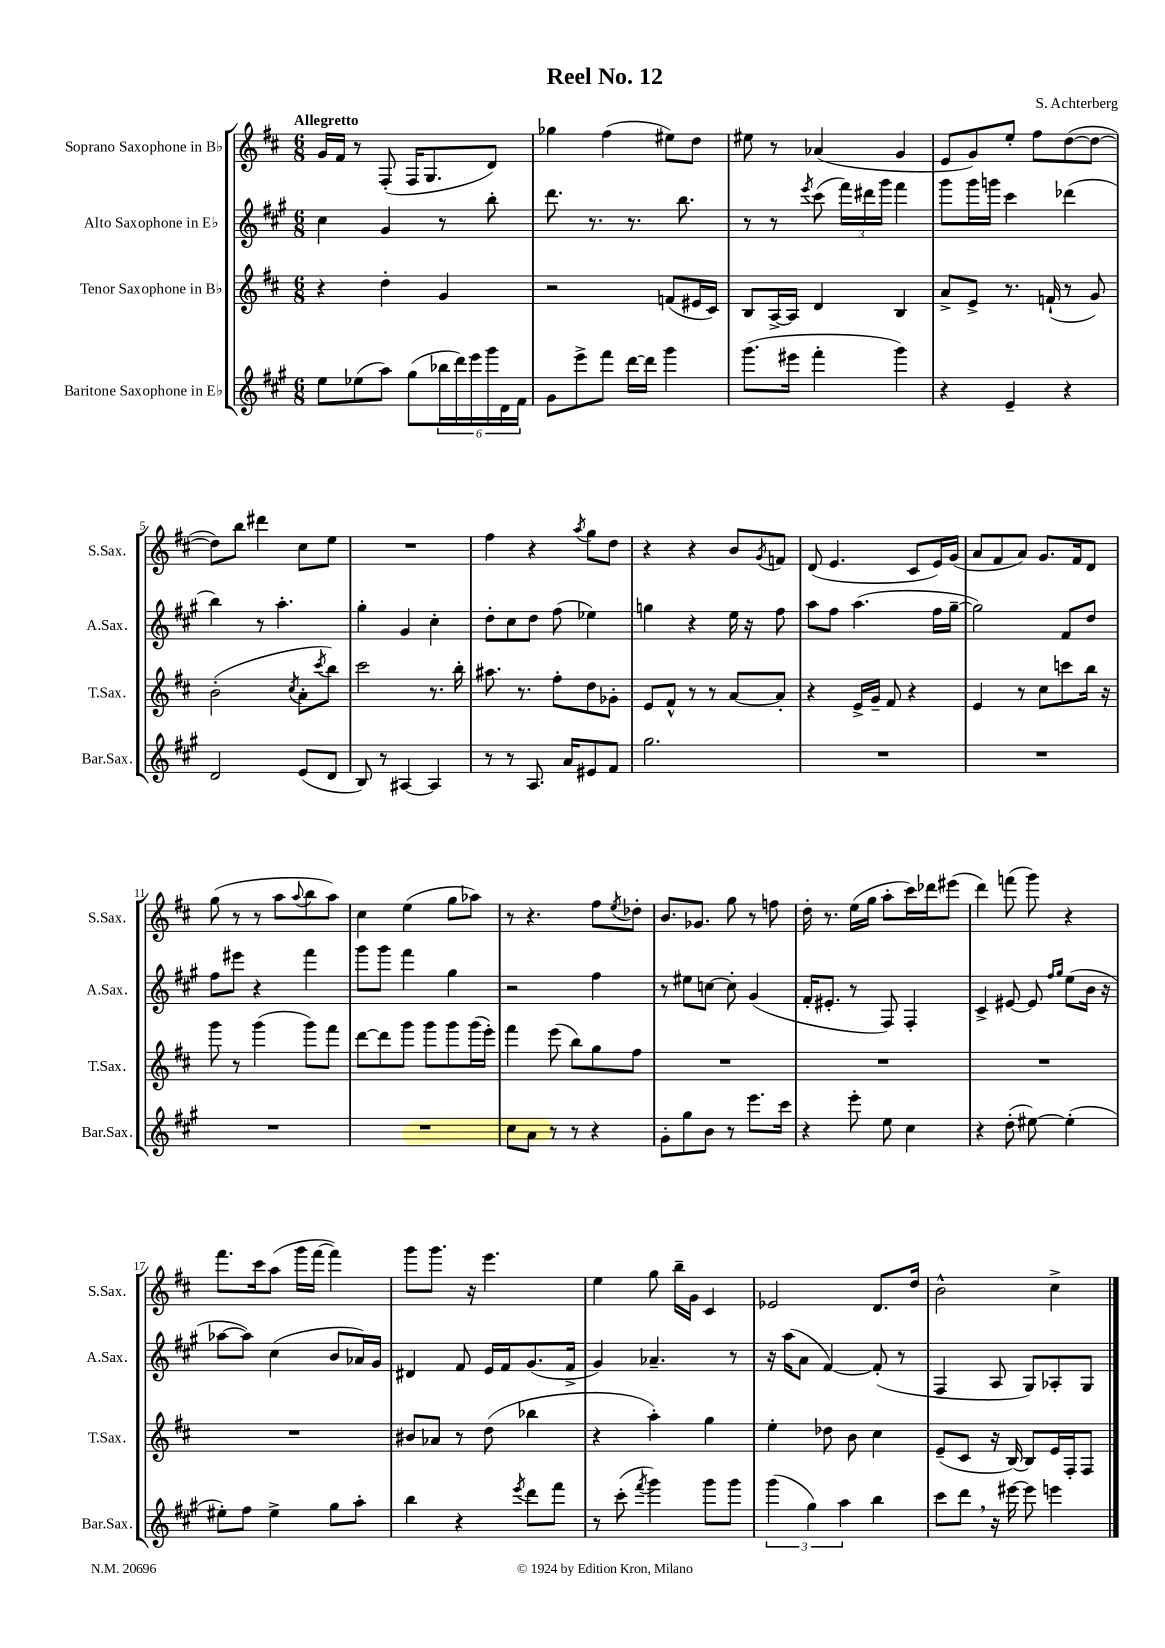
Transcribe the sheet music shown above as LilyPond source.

\header { title = "Reel No. 12" composer = "S. Achterberg" }
<<
\new StaffGroup <<
\new Staff = "s0" \with { instrumentName = "Soprano Saxophone in Bb" shortInstrumentName = "S.Sax." } {
    \clef treble \key d \major \numericTimeSignature \time 6/8 \tempo "Allegretto"
    g'16 fis'16 r8 fis8-.( fis16 g8. d'8) |
    ges''4 fis''4( eis''8) d''8 |
    eis''8 r8 aes'4( g'4 |
    e'8 g'8) e''8-. fis''8 d''8~( d''8~ |
    d''8) b''8 dis'''4 cis''8 e''8 |
    R2. |
    fis''4 r4 \acciaccatura { a''8 } g''8 d''8 |
    r4 r4 b'8 \acciaccatura { g'8 } f'8 |
    d'8( e'4. cis'8 e'16) g'16( |
    a'8 fis'8 a'8) g'8. fis'16 d'8 |
    g''8( r8 r8 a''8 \appoggiatura { a''8 } b''8 a''8) |
    cis''4 e''4( g''8 aes''8) |
    r8 r4. fis''8 \acciaccatura { e''8 } des''8-. |
    b'8. ges'8. g''8 r8 f''8 |
    d''16-. r8. e''16( g''16 a''8-. cis'''16) des'''16 eis'''8( |
    d'''4) f'''8( g'''8) r4 |
    fis'''8. cis'''16 a''8( g'''16 fis'''16~ fis'''4) |
    g'''8 g'''8. r16 e'''4. |
    e''4 g''8 b''16-- g'16 cis'4 |
    ees'2 d'8. d''16 |
    b'2-^ cis''4-> \bar "|." |
}
\new Staff = "s1" \with { instrumentName = "Alto Saxophone in Eb" shortInstrumentName = "A.Sax." } {
    \clef treble \key a \major \numericTimeSignature \time 6/8
    cis''4 gis'4 r8 b''8-. |
    d'''8. r8. r8. b''8. |
    r8 r8 \acciaccatura { e'''8 } cis'''8( \tuplet 3/2 { fis'''16) dis'''16 gis'''16 } fis'''4 |
    gis'''8 gis'''16 g'''16 cis'''4 des'''4( |
    b''4) r8 a''4.-. |
    gis''4-. gis'4 cis''4-. |
    d''8-. cis''8 d''8 fis''8( ees''4) |
    g''4 r4 e''16 r16 fis''8 |
    a''8 fis''8 a''4.( fis''16 gis''16~-- |
    gis''2) fis'8 d''8 |
    fis''8 eis'''8 r4 fis'''4 |
    gis'''8 gis'''8 fis'''4 gis''4 |
    r2 fis''4 |
    r8 eis''8 c''8~ c''8-. gis'4( |
    fis'16-. eis'8.-. r8 fis8) fis4-. |
    cis'4-> eis'8~ eis'8 \grace { fis''16 gis''16 } e''8( b'16 r16 |
    aes''8~ aes''8) cis''4( b'8 aes'16) gis'16 |
    dis'4 fis'8 e'16 fis'16 gis'8.( fis'16-> |
    gis'4) aes'4.-- r8 |
    r16 a''16( a'8 fis'4~) fis'8-.( r8 |
    fis4 a8 gis8) aes8-. gis8 \bar "|." |
}
\new Staff = "s2" \with { instrumentName = "Tenor Saxophone in Bb" shortInstrumentName = "T.Sax." } {
    \clef treble \key d \major \numericTimeSignature \time 6/8
    r4 d''4-. g'4 |
    r2 f'8( eis'16 cis'16) |
    b8 a16~-> a16 d'4 b4 |
    a'8-> e'8-> r8. f'16-!( r8 g'8) |
    b'2-.( \acciaccatura { cis''8 } a'8-. \acciaccatura { cis'''8 } b''8) |
    cis'''2 r8. b''16-. |
    ais''8. r8. fis''8-. d''8 ges'8-. |
    e'8 fis'8-^ r8 r8 a'8~ a'8-. |
    r4 e'16-> g'16-- fis'8 r4 |
    e'4 r8 cis''8 c'''8 b''16 r16 |
    g'''8 r8 g'''4( g'''8) fis'''8 |
    d'''8~ d'''8 g'''8 g'''8 g'''8 g'''16( e'''16-.) |
    fis'''4 e'''8( b''8) g''8 fis''8 |
    R2. |
    R2. |
    R2. |
    R2. |
    bis'8 aes'8 r8 d''8( bes''4 |
    r4 a''4-.) g''4 |
    e''4-. des''8 b'8 cis''4 |
    e'8--( cis'8 r16 b16~) b8 e'16 fis16-. fis8 \bar "|." |
}
\new Staff = "s3" \with { instrumentName = "Baritone Saxophone in Eb" shortInstrumentName = "Bar.Sax." } {
    \clef treble \key a \major \numericTimeSignature \time 6/8
    e''8 ees''8( a''8) gis''8( \tuplet 6/4 { bes''16 d'''16) e'''16 gis'''16 d'16 fis'16 } |
    gis'8 e'''8-> fis'''8 d'''16~ d'''16 gis'''4 |
    gis'''8.( eis'''16 fis'''4-. gis'''4) |
    r4 e'4-- r4 |
    d'2 e'8( d'8 |
    b8) r8 ais4~ ais4 |
    r8 r8 a8. a'16 eis'8 fis'8 |
    gis''2. |
    R2. |
    R2. |
    R2. |
    R2. |
    cis''8 a'8 r8 r8 r4 |
    gis'8-. gis''8 b'8 r8 e'''8. cis'''16 |
    r4 e'''8-. e''8 cis''4 |
    r4 d''8-.( eis''8~) eis''4-.( |
    eis''8-.) fis''8 eis''4-> gis''8 a''8-. |
    b''4 r4 \acciaccatura { e'''8 } d'''8 fis'''8 |
    r8 cis'''8-.( \acciaccatura { fis'''8 } gis'''4) gis'''8 gis'''8 |
    \tuplet 3/2 { gis'''4( gis''4) a''4 } b''4 |
    cis'''8 d'''8 \breathe r16 eis'''16~ eis'''8 e'''4 \bar "|." |
}
>>
>>
